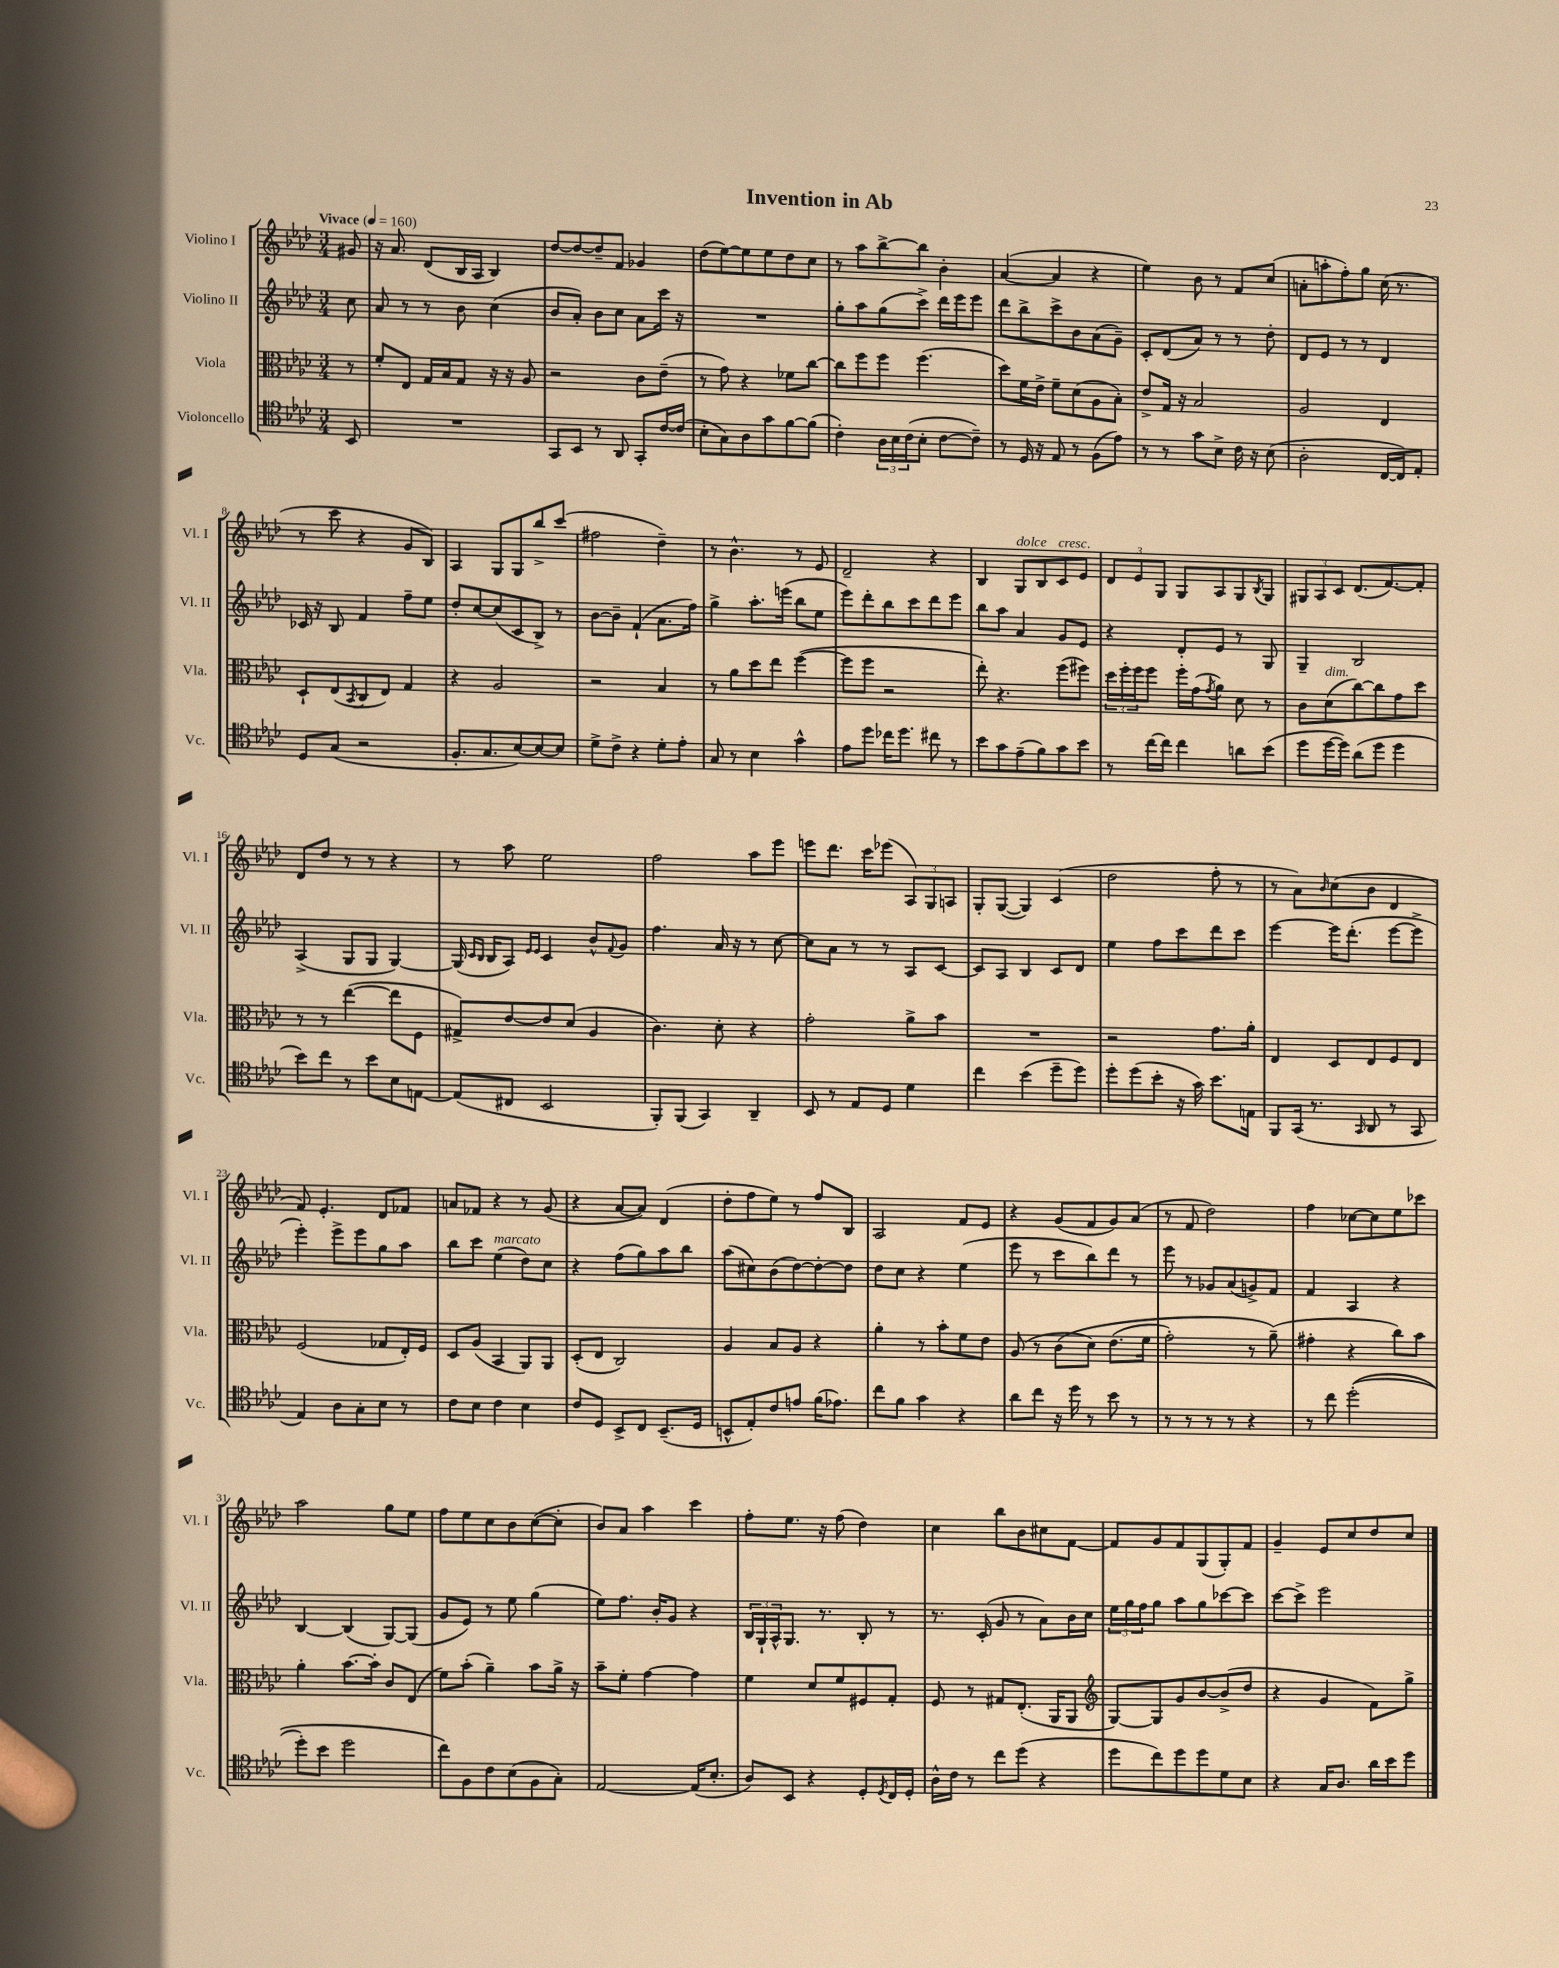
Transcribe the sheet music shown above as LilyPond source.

\header { title = "Invention in Ab" }
<<
\new StaffGroup <<
\new Staff = "s0" \with { instrumentName = "Violino I" shortInstrumentName = "Vl. I" } {
    \clef treble \key aes \major \numericTimeSignature \time 3/4 \partial 8 \tempo "Vivace" 4 = 160
    gis'8 |
    r16 aes'8. des'8( bes16 aes16 bes4) |
    des''8~ des''8~ des''8-- f'8 ges'4 |
    des''8( ees''8~) ees''8 ees''8 des''8 c''8 |
    r8 aes''8 bes''8~-> bes''8 bes'4-. |
    aes'4~( aes'4 r4 |
    ees''4) bes'8 r8 f'8 c''8( |
    a'8-. a''8-. f''8-.) g''8 c''16( r8. |
    r8 c'''8 r4 g'8 bes8) |
    aes4 g8 g8 bes''8-> c'''8( |
    fis''2 des''4--) |
    r8 bes'4.-^ r8 ees'8 |
    des'2-- r4 |
    bes4 g8^\markup { \italic "dolce" } bes8 c'8^\markup { \italic "cresc." } ees'8 |
    \tuplet 3/2 { des'8 ees'8 g8 } g8 aes8 g8 \acciaccatura { bes8 } g8 |
    \tuplet 3/2 { gis8 aes8 c'8 } des'8.( f'8.~) f'8-. |
    des'8 des''8 r8 r8 r4 |
    r8 aes''8 ees''2 |
    f''2 aes''8 ees'''8 |
    e'''8 des'''8. c'''16 ees'''8( \tuplet 3/2 { aes8) g8 a8 } |
    g8-. g8~( g4) c'4( |
    des''2 f''8-. r8 |
    r8 aes'8) \grace { bes'16 } c''8( bes'8 des'4 |
    f'8) ees'4.-. des'8 fes'8 |
    a'8 fes'8 r4 r8 g'8( |
    r4 aes'8~ aes'8) des'4( |
    des''8-. f''8 ees''8) r8 f''8 bes8 |
    aes2 f'8 ees'8 |
    r4 g'8( f'8 g'8) aes'8( |
    r8 f'8 des''2) |
    f''4 ces''8~ ces''8 ees''8 ces'''8 |
    aes''2 g''8 ees''8 |
    f''8 ees''8 c''8 bes'8 c''8~( c''8-. |
    bes'8) aes'8 aes''4 c'''4 |
    f''8-. ees''8. r16 f''8( des''4) |
    c''4 bes''8 bes'8 cis''8 f'8~ |
    f'8 g'8 f'8 g8( g8-.) f'8 |
    g'4-- ees'8 c''8 des''8 c''8 \bar "|." |
}
\new Staff = "s1" \with { instrumentName = "Violino II" shortInstrumentName = "Vl. II" } {
    \clef treble \key aes \major \numericTimeSignature \time 3/4 \partial 8
    c''8 |
    aes'8 r8 r8 bes'8 c''4( |
    bes'8 aes'8-.) bes'8 c''8 aes'8 c'''16 r16 |
    R2. |
    g''8-. aes''8 g''8( c'''8->) des'''16 ees'''16 ees'''8 |
    des'''8 bes''8-> c'''8-> bes'8 aes'8( g'8--) |
    c'8-. des'8( aes'8) r8 r8 des''8-. |
    des'8 ees'8 r8 r8 des'4 |
    ces'16 r16 bes8 f'4 f''8-- ees''8 |
    des''8-. c''8~ c''8( c'8 bes8->) r8 |
    bes'8~ bes'8-- f'4-!( aes'8. f''16) |
    g''4-> aes''8.-. e'''16( bes''8 ees''8 |
    ees'''8) des'''8-. bes''8 c'''8 des'''8 ees'''8 |
    bes''8 aes''8 aes'4 g'8 ees'8 |
    r4 des'8-. ees'8 r8 g8 |
    g4-- bes2 |
    aes4->( g8 g8 g4~) |
    g16( \grace { c'16 bes16 } bes16 aes8) \grace { ees'16 ees'16 } c'4 bes'8-^ \appoggiatura { f'8 } g'8 |
    f''4. aes'16 r16 r8 c''8~ |
    c''8 aes'8 r8 r8 aes8 c'8~ |
    c'8 aes8 bes4 c'8 des'8 |
    ees''4 f''8 c'''8 des'''8 c'''8 |
    ees'''4~ ees'''16 des'''8.-.( ees'''8~ ees'''8-> |
    ees'''4-.) ees'''8-> ees'''8 g''8 aes''8 |
    bes''8 c'''8 ees''4^\markup { \italic "marcato" }( des''8) c''8 |
    r4 f''8( g''8) aes''8 bes''8 |
    aes''8( cis''8) bes'8( des''8~) des''8~-. des''8 |
    des''8 c''8 r4 ees''4( |
    ees'''8 r8 c'''8 bes''8) des'''8 r8 |
    ees'''8 r8 ges'8 aes'8( g'8->) f'8 |
    f'4 aes4 r4 |
    bes4~ bes4( g8~) g8( |
    g'8 ees'8) r8 ees''8 g''4( |
    ees''8) f''8. bes'16-. g'8 r4 |
    \tuplet 3/2 { bes16 g16-! aes16-^ } g8. r8. bes8-. r8 |
    r8. c'16-.( g'8 r8 aes'8) bes'16 c''16 |
    \tuplet 3/2 { ees''16 g''16 f''16 } g''8 aes''8 g''8 ces'''8~ ces'''8 |
    c'''8~ c'''8-> ees'''2 \bar "|." |
}
\new Staff = "s2" \with { instrumentName = "Viola" shortInstrumentName = "Vla." } {
    \clef alto \key aes \major \numericTimeSignature \time 3/4 \partial 8
    r8 |
    f'8-. ees8 g16 bes16 g8 r16 r16 aes8 |
    r2 c'8 ees'8--( |
    r8 g'8) r4 fes'8 c''8~ |
    c''8 f''8 f''8 f''4.( |
    des''8) f'16 ees'16-> f'8-- des'8( aes8 bes8-.) |
    ees'8-> g16 r16 bes2 |
    aes2 ees4 |
    des8-! ees8( \acciaccatura { bes,8 } c8 ees8) g4 |
    r4 aes2 |
    r2 bes4 |
    r8 aes'8 des''8 ees''8 f''4~( |
    f''8 f''8 r2 |
    ees''8-.) r4. f''8( fis''8) |
    \tuplet 3/2 { des''16 f''16-. f''16 } f''8 f''16-. g'16( \acciaccatura { g'8 } aes'8) des'8 r8 |
    c'8 des'8^\markup { \italic "dim." }( c''8~) c''8 g'8 des''8 |
    r8 r8 ees''4~( ees''8 f8 |
    gis8->) ees'8~ ees'8 des'8( aes4 |
    c'4.) des'8-. r4 |
    g'2-. aes'8-> bes'8 |
    R2. |
    r2 g'8. aes'16-. |
    ees4 des8 ees8 f8 ees8 |
    f2( ges8 ees16-.) f16 |
    des8 aes8( bes,4 aes,8) aes,8 |
    des8-.( ees8 c2) |
    aes4 bes8 aes8 r4 |
    aes'4-. r8 bes'8-. f'8 ees'8 |
    aes8( r8 c'8\( des'8) ees'8.( f'16 |
    g'2-.) r8 aes'8--(\) |
    gis'4-. r4 c''8) bes'8 |
    aes'4-. bes'8.~ bes'16-. c'8 ees8( |
    f'8) bes'8-.( aes'4--) bes'8 aes'16-> r16 |
    bes'8-- f'8-. g'4~ g'4 |
    f'4 des'8 f'8 fis8 g8-. |
    f8 r8 gis8 ees8.-.( aes,16 aes,8 |
    \clef treble g8~) g8 g'8 bes'8~ bes'8->( des''8 |
    r4 g'4 f'8) g''8-> \bar "|." |
}
\new Staff = "s3" \with { instrumentName = "Violoncello" shortInstrumentName = "Vc." } {
    \clef tenor \key aes \major \numericTimeSignature \time 3/4 \partial 8
    bes,8 |
    R2. |
    g,8 bes,8 r8 aes,8 g,8-. c'16~ c'16( |
    bes8-. g8) aes8 g'8 f'8~ f'8( |
    c'4-.) \tuplet 3/2 { aes16 bes16 c'16( } bes8-. c'8~ c'8--) |
    r8 des16 r16 ees8 r8 f8( ees'8) |
    r8 r8 g'8 bes8-> c'16 r16 bes8( |
    aes2-. c16~ c16) ees8-. |
    des8 g8( r2 |
    f8.-. g8. bes8~) bes8~ bes8 |
    des'8-> c'8-> r4 des'8-. ees'8-. |
    g8 r8 bes4 g'4-^ |
    ees'8 des''8 ces''16 des''8. cis''8 r8 |
    bes'8 g'8 ees'8--( f'8) g'8 bes'8 |
    r8 c''16~ c''16 c''4 a'8 bes'8( |
    des''8 des''16~ des''16) aes'8( des''8 des''4 |
    bes'8) c''8 r8 bes'8 bes8 e8~ |
    e8( cis8 bes,2 |
    f,8-.) f,8( g,4) aes,4-- |
    bes,8 r8 ees8 des8 des'4 |
    c''4 bes'4( des''8-- des''8) |
    des''8-. des''8( bes'8-. r16 g'16) bes'8. e16 |
    f,8 g,16( r8. \grace { g,16 } aes,8 r8 g,8 |
    ees4) aes8 g8-. bes8 r8 |
    c'8 bes8 c'4 bes4 |
    c'8 des8 bes,8-> c8 bes,8.--( des16 |
    b,8-^ ees8-.) c'8 e'8 f'16( ees'8.) |
    c''8 f'8 g'4 r4 |
    aes'8 c''8 r16 des''16 r8 bes'8 r8 |
    r8 r8 r8 r8 r4 |
    r8 c''8 des''2-.(\( |
    des''8-.) bes'8 des''2 |
    c''8\) f8 c'8 bes8( f8 g8-.) |
    ees2~ ees16( bes8.-. |
    aes8) bes,8 r4 des8-. \acciaccatura { des8 } c16 des16-. |
    aes16-^ c'16 r8 c''8 des''8( r4 |
    des''8 c''8) des''8 des''8 des'8 bes8 |
    r4 g16 aes8. aes'16 bes'16 des''8 \bar "|." |
}
>>
>>
